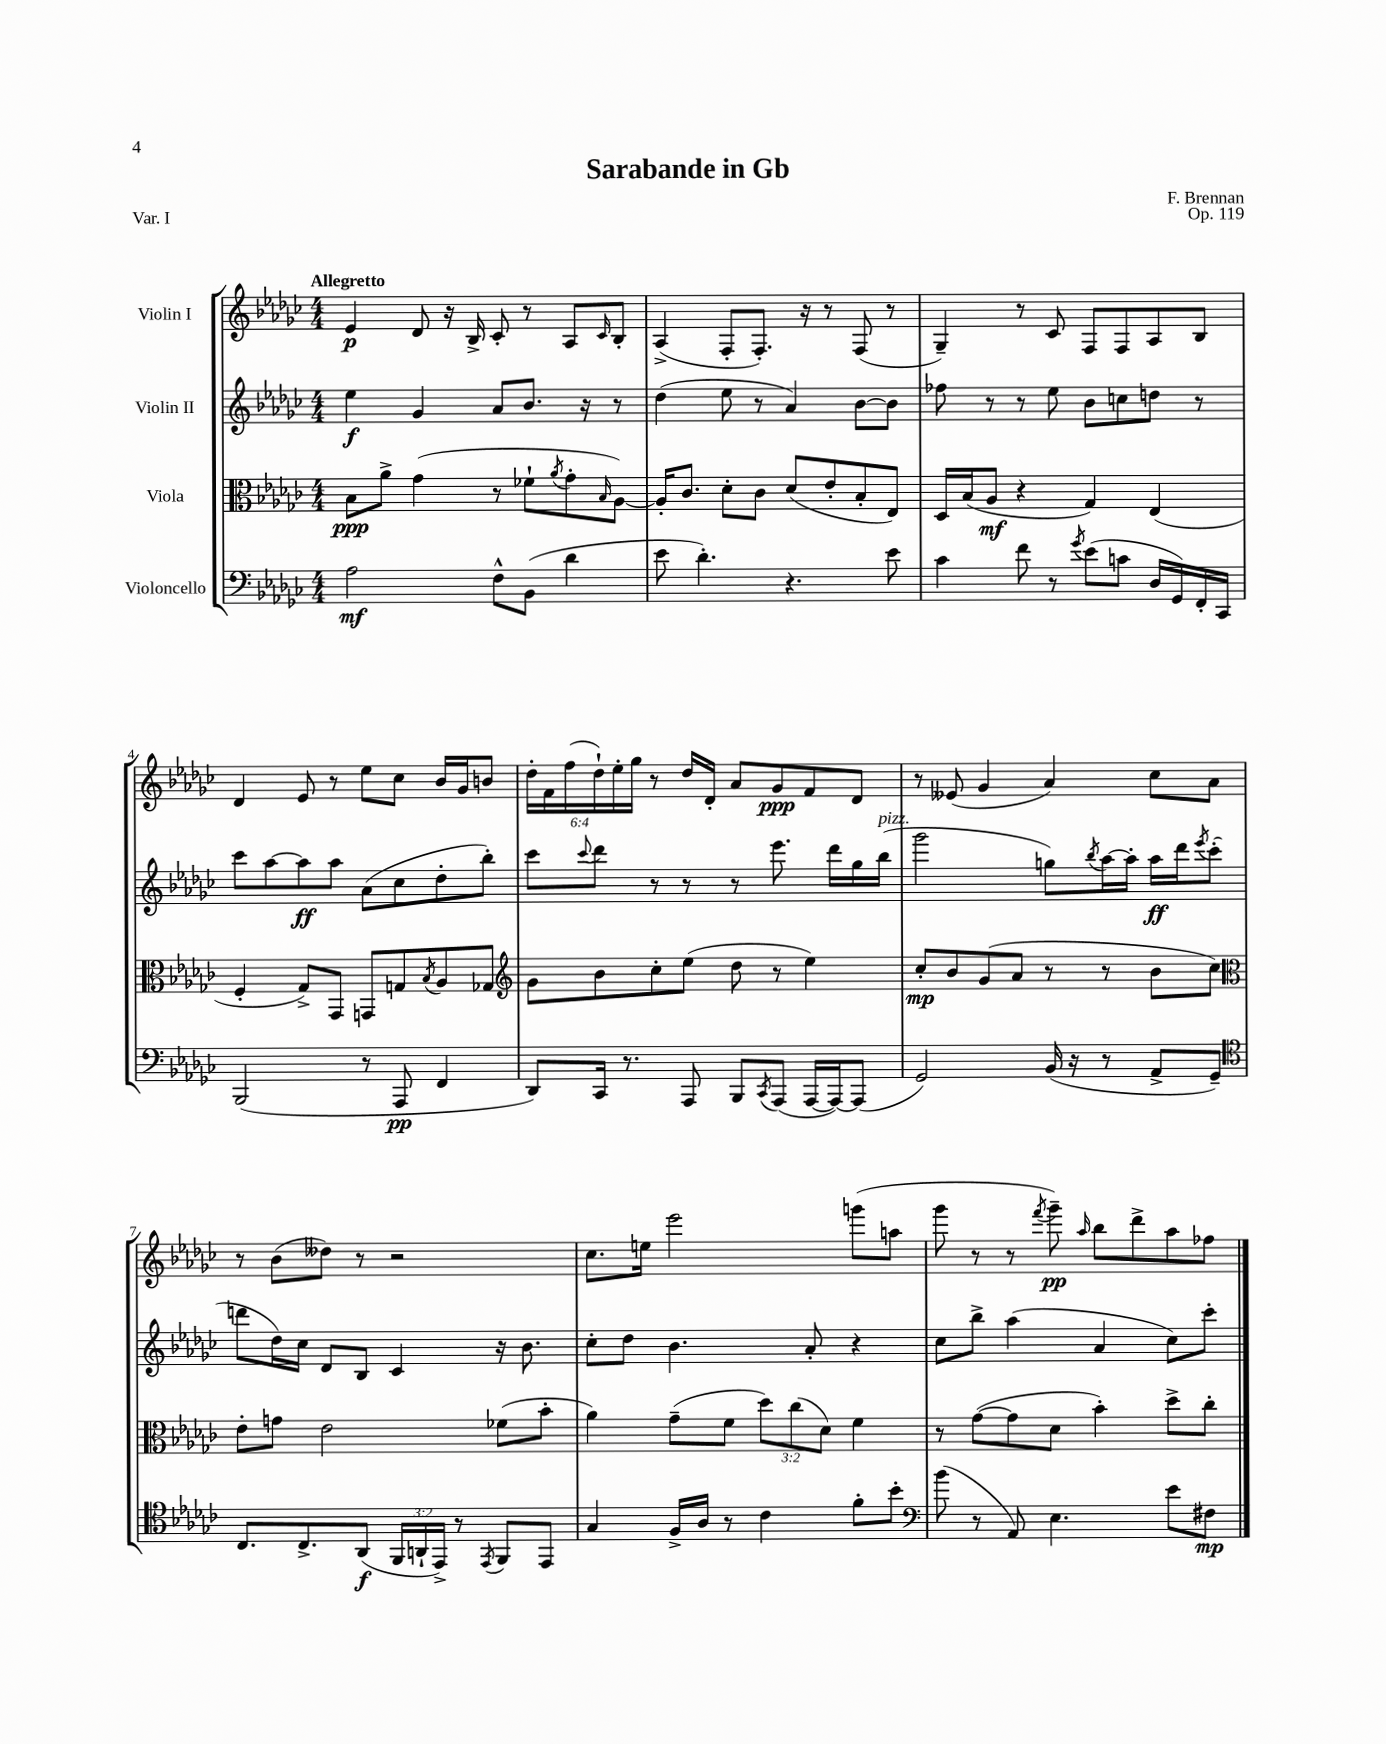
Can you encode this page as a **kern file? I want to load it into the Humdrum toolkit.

**kern	**dynam	**kern	**dynam	**kern	**dynam	**kern	**dynam
*part4	*part4	*part3	*part3	*part2	*part2	*part1	*part1
*staff4	*staff4	*staff3	*staff3	*staff2	*staff2	*staff1	*staff1
*I"Violoncello	*	*I"Viola	*	*I"Violin II	*	*I"Violin I	*
*clefF4	*	*clefC3	*	*clefG2	*	*clefG2	*
*k[b-e-a-d-g-c-]	*	*k[b-e-a-d-g-c-]	*	*k[b-e-a-d-g-c-]	*	*k[b-e-a-d-g-c-]	*
*M4/4	*	*M4/4	*	*M4/4	*	*M4/4	*
=1	=1	=1	=1	=1	=1	=1	=1
!	!	!	!	!	!	!LO:TX:a:B:t=Allegretto	!
2A-\	mf	8B-\L	ppp	4ee-\	f	4e-/	p
.	.	8a-^\J	.	.	.	.	.
.	.	(4g-\	.	4g-/	.	8d-/	.
.	.	.	.	.	.	16r	.
.	.	.	.	.	.	16B-^/	.
8F^^\L	.	8r	.	8a-/L	.	8c-'/	.
(8BB-\J	.	8f-X`\L	.	8.b-/J	.	8r	.
.	.	8qa-/	.	.	.	.	.
4d-\	.	8g-'\	.	.	.	8A-/L	.
.	.	.	.	16r	.	.	.
.	.	16qqB-/	.	.	.	16qqc-/	.
.	.	[8A-\J)	.	8r	.	8B-'/J	.
=2	=2	=2	=2	=2	=2	=2	=2
8e-\	.	16A-'/KL]	.	(4dd-\	.	(4A-^/	.
.	.	8.c-/J	.	.	.	.	.
4.d-'\)	.	.	.	.	.	.	.
.	.	8d-'\L	.	8ee-\	.	8F'/L	.
.	.	8c-\J	.	8r	.	8.F'/J)	.
4.r	.	(8d-/L	.	4a-/)	.	.	.
.	.	.	.	.	.	16r	.
.	.	8e-'/	.	.	.	8r	.
.	.	8B-'/	.	[8b-\L	.	(8F/	.
8e-\	.	8E-/J)	.	8b-\J]	.	8r	.
=3	=3	=3	=3	=3	=3	=3	=3
4c-\	.	16D-/LL	.	8ff-X\	.	4G-~/)	.
.	.	(16B-/J	.	.	.	.	.
.	.	8A-/J	mf	8r	.	.	.
8f\	.	4r	.	8r	.	8r	.
8r	.	.	.	8ee-\	.	8c-/	.
8qg-/	.	.	.	.	.	.	.
(8e-\L	.	4G-/)	.	8b-\L	.	8F/L	.
8cn\J	.	.	.	8ccn\	.	8F/	.
16D-/LL	.	(4E-/	.	8ddn\J	.	8A-/	.
16GG-/)	.	.	.	.	.	.	.
16FF'/	.	.	.	8r	.	8B-/J	.
16CC-/JJ	.	.	.	.	.	.	.
!!LO:LB:g=z
=4	=4	=4	=4	=4	=4	=4	=4
(2BBB-/	.	4F'/	.	8ccc-\L	.	4d-/	.
.	.	.	.	[8aa-\	.	.	.
.	.	8G-^/L)	.	8aa-\]	ff	8e-/	.
.	.	8GG-/J	.	8aa-\J	.	8r	.
8r	.	8GGn/L	.	(8a-\L	.	8ee-\L	.
8AAA-/	pp	8Gn/	.	8cc-\	.	8cc-\J	.
.	.	8qB-/	.	.	.	.	.
4FF/	.	8A-/	.	8dd-'\	.	16b-/LL	.
.	.	.	.	.	.	16g-/J	.
.	.	8G-X/J	.	8bb-'\J)	.	8bn/J	.
=5	=5	=5	=5	=5	=5	=5	=5
*	*	*clefG2	*	*	*	*	*
8DD-/L)	.	8g-\L	.	8ccc-\L	.	24dd-'\LL	.
.	.	.	.	.	.	24f\	.
.	.	.	.	.	.	(24ff\	.
.	.	.	.	8qqccc-/	.	.	.
16CC-/Jk	.	8b-\	.	8ddd-\J	.	24dd-`\)	.
.	.	.	.	.	.	24ee-'\	.
8.r	.	.	.	.	.	.	.
.	.	.	.	.	.	24gg-\JJ	.
.	.	8cc-'\	.	8r	.	8r	.
8AAA-/	.	(8ee-\J	.	8r	.	16dd-/LL	.
.	.	.	.	.	.	16d-'/JJ	.
8BBB-/L	.	8dd-\	.	8r	.	8a-/L	.
8qCC-/	.	.	.	.	.	.	.
(8AAA-/J	.	8r	.	8.eee-\	.	8g-/	ppp
[16AAA-/LL	.	4ee-\)	.	.	.	8f/	.
16AAA-/J_)	.	.	.	16ddd-\LL	.	.	.
(8AAA-/J]	.	.	.	16gg-\	.	8d-/J	.
!	!	!	!	!LO:TX:a:i:t=pizz.	!	!	!
.	.	.	.	(16bb-\JJ	.	.	.
=6	=6	=6	=6	=6	=6	=6	=6
2GG-/)	.	8cc-'/L	mp	2ggg-\	.	8r	.
.	.	8b-/	.	.	.	(8e--X/	.
.	.	(8g-/	.	.	.	4g-/	.
.	.	8a-/J	.	.	.	.	.
(16BB-/	.	8r	.	8ggn\L)	.	4a-/)	.
16r	.	.	.	.	.	.	.
.	.	.	.	8qbb-/	.	.	.
8r	.	8r	.	[16aa-\L	.	.	.
.	.	.	.	16aa-'\JJ]	.	.	.
8AA-^/L	.	8b-\L	.	16aa-\LL	ff	8cc-\L	.
.	.	.	.	16ddd-\J	.	.	.
.	.	.	.	8qeee-/	.	.	.
8GG-~/J)	.	8cc-\J)	.	(8ccc-'\J	.	8a-\J	.
!!LO:LB:g=z
=7	=7	=7	=7	=7	=7	=7	=7
*clefC4	*	*clefC3	*	*	*	*	*
8.C-/L	.	8e-'\L	.	8dddn\L	.	8r	.
.	.	8gn\J	.	16dd-\L)	.	(8b-\L	.
8.C-^/	.	.	.	16cc-\JJ	.	.	.
.	.	2e-\	.	8d-/L	.	8dd--X\J)	.
(8AA-/J	f	.	.	8B-/J	.	8r	.
24FF/LL	.	.	.	4c-/	.	2r	.
24AAn`/	.	.	.	.	.	.	.
24EE-^/JJ)	.	.	.	.	.	.	.
8r	.	.	.	.	.	.	.
8qEE-/	.	.	.	.	.	.	.
8FF/L	.	(8f-X\L	.	16r	.	.	.
.	.	.	.	8.b-\	.	.	.
8EE-/J	.	8b-'\J	.	.	.	.	.
=8	=8	=8	=8	=8	=8	=8	=8
4G-/	.	4a-\)	.	8cc-'\L	.	8.cc-\L	.
.	.	.	.	8dd-\J	.	.	.
.	.	.	.	.	.	16een\Jk	.
16F^/LL	.	(8g-~\L	.	4.b-\	.	2eee-\	.
16A-/JJ	.	.	.	.	.	.	.
8r	.	8f\J	.	.	.	.	.
4c-\	.	12dd-\L)	.	.	.	.	.
.	.	(12cc-\	.	.	.	.	.
.	.	.	.	8a-'/	.	.	.
.	.	12d-\J)	.	.	.	.	.
8f'\L	.	4f\	.	4r	.	(8gggn\L	.
8b-'\J	.	.	.	.	.	8aan\J	.
=9	=9	=9	=9	=9	=9	=9	=9
*clefF4	*	*	*	*	*	*	*
(8b-\	.	8r	.	8cc-\L	.	8ggg-\	.
8r	.	([8g-\L	.	8bb-^\J	.	8r	.
8AA-/)	.	8g-\]	.	(4aa-\	.	8r	.
.	.	.	.	.	.	8qfff/	.
4.E-\	.	8d-\J	.	.	.	8ggg-~\)	pp
.	.	.	.	.	.	16qqaa-/	.
.	.	4b-'\)	.	4a-/	.	8bb-\L	.
.	.	.	.	.	.	8ddd-^\	.
8e-\L	.	8dd-^\L	.	8cc-\L)	.	8aa-\	.
8F#X\J	mp	8cc-'\J	.	8ccc-'\J	.	8ff-X\J	.
==	==	==	==	==	==	==	==
*-	*-	*-	*-	*-	*-	*-	*-
